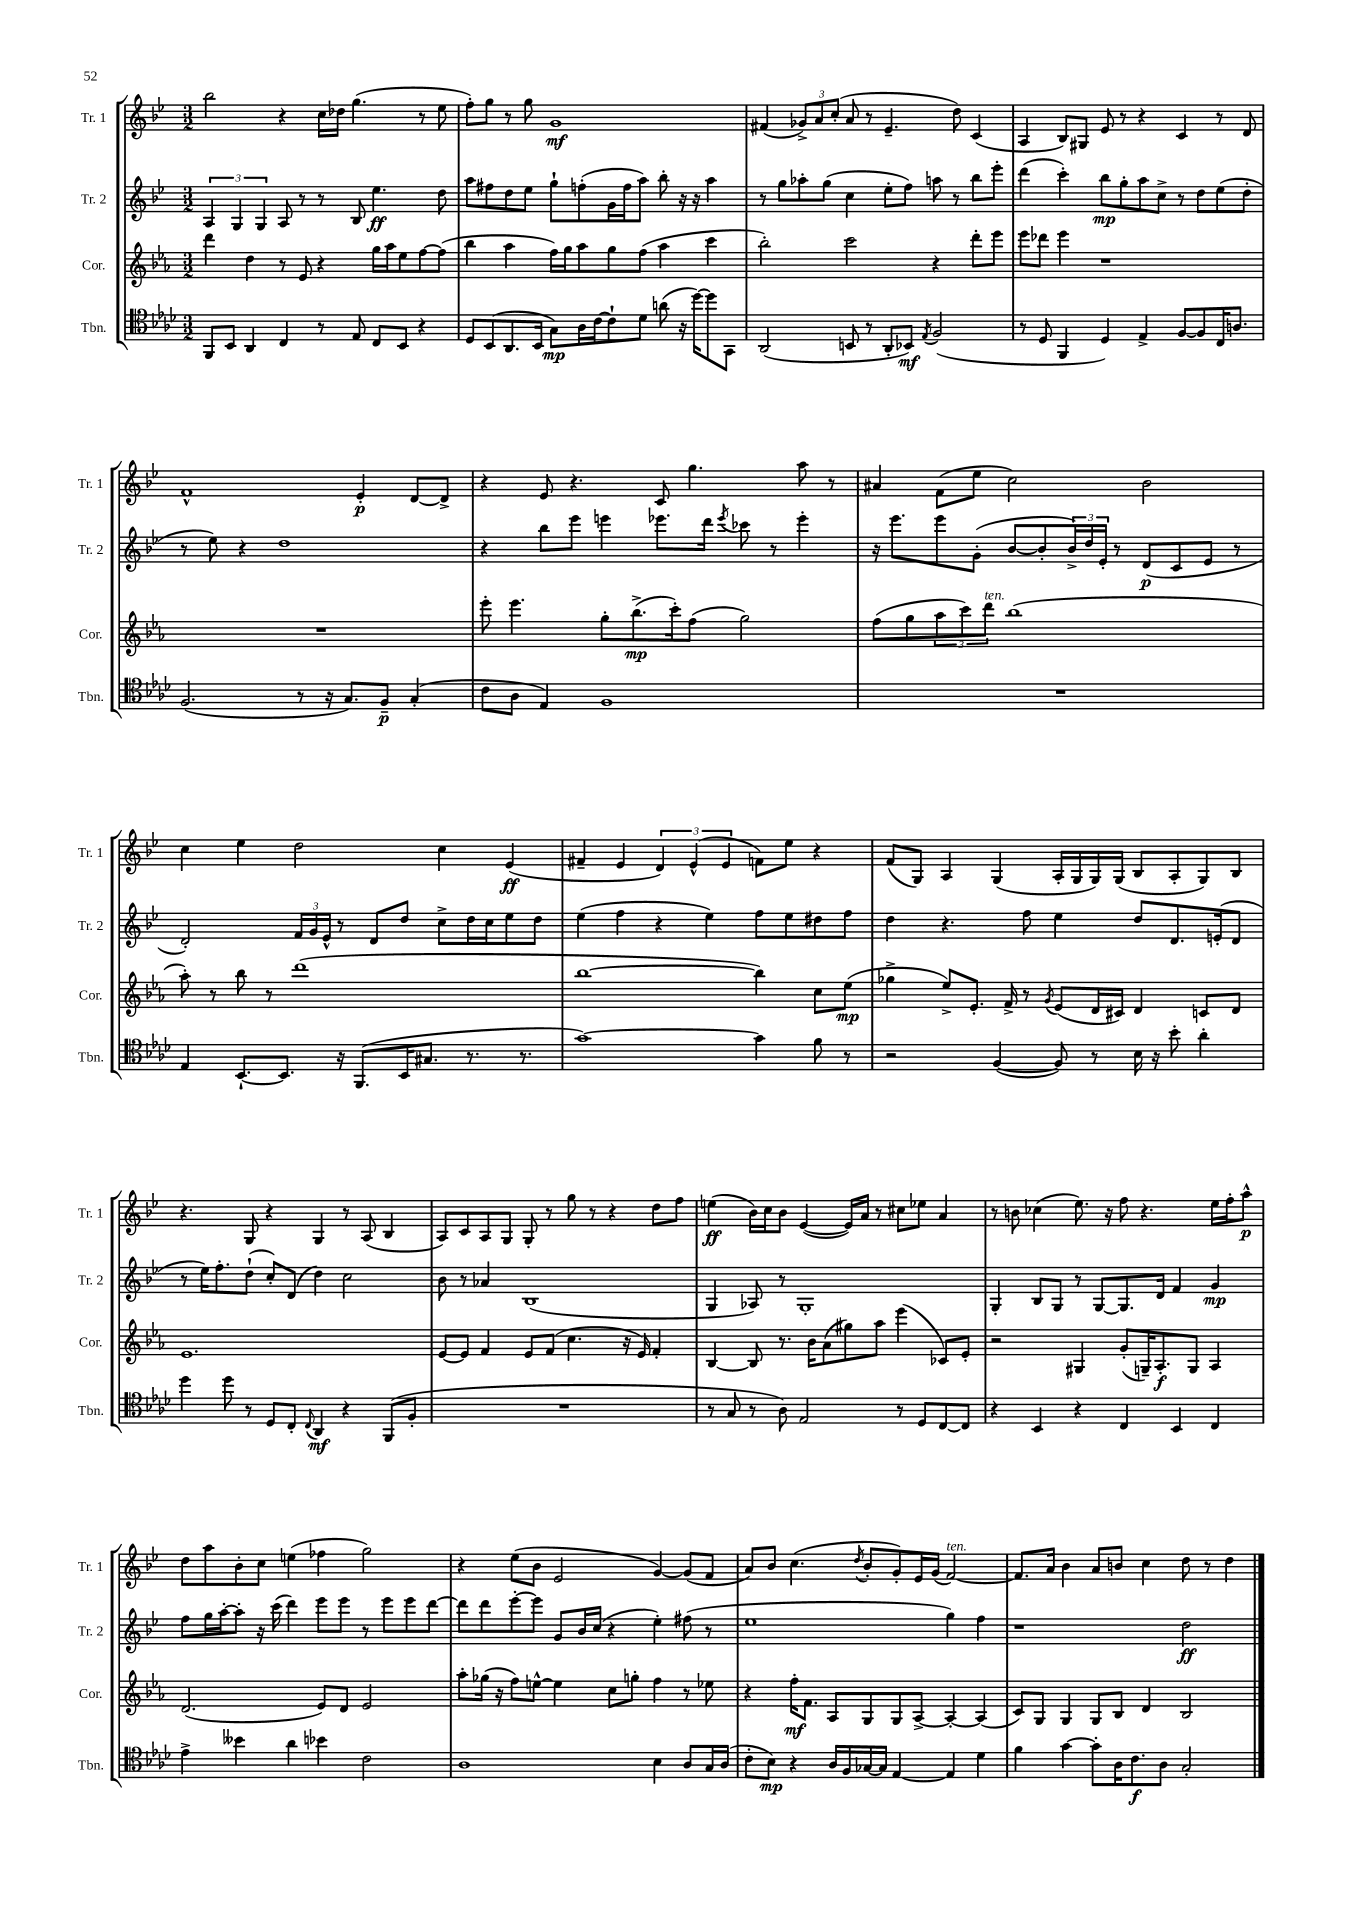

**kern	**kern	**kern	**kern
*staff4	*staff3	*staff2	*staff1
*clefC4	*clefG2	*clefG2	*clefG2
*k[b-e-a-d-]	*k[b-e-a-]	*k[b-e-]	*k[b-e-]
*M3/2	*M3/2	*M3/2	*M3/2
8FF	4ddd	6A	2bb-
8BB-	.	.	.
.	.	6G	.
4AA-	4dd	.	.
.	.	6G	.
4C	8r	8A	4r
.	8e-	8r	.
8r	4r	8r	16cc
.	.	.	16dd-
8E-	.	8B-	(4.gg
8C	16gg	4.ee-	.
.	16aa-	.	.
8BB-	8ee-	.	.
4r	[8ff	.	8r
.	(8ff]	8dd	8ee-
=	=	=	=
8D-	4bb-	8aa	8ff')
(8BB-	.	8ff#	8gg
8.AA-	4aa-	8dd	8r
.	.	8ee-	8gg
16BB-	.	.	.
8G)	16ff)	8gg`	1g
.	16gg	.	.
16A-	8aa-	(8ff'	.
[16c	.	.	.
8c`]	8gg	16g	.
.	.	16ff	.
8d-	(8ff	8aa)	.
(8a	4aa-	8bb-'	.
16r	.	16r	.
[16dd-)	.	16r	.
8dd-]	4ccc	4aa	.
8GG	.	.	.
=	=	=	=
(2AA-	2bb-')	8r	(4f#
.	.	8gg	.
.	.	8aa-'	12g-^)
.	.	.	12a
.	.	(8gg	.
.	.	.	(12cc'
8BB	2ccc	4cc	8a
8r	.	.	8r
8AA-'	.	8ee-'	4.e-~
8BB-)	.	8ff)	.
8qE-	.	.	.
(2F	4r	8aa	.
.	.	8r	8dd)
.	8ddd'	8bb-	(4c
.	8eee-	8eee-'	.
=	=	=	=
8r	8eee-	(4ddd	4A
8D-	8ddd-	.	.
4FF	4eee-	4ccc')	8B-)
.	.	.	8G#
4D-)	1r	8bb-	8e-
.	.	8gg'	8r
4E-^	.	8aa	4r
.	.	8cc^	.
[8F	.	8r	4c
8F]	.	8dd	.
16C	.	(8ee-	8r
8.A	.	.	.
.	.	8dd'	8d
=	=	=	=
(2.F	1.r	8r	1f^^
.	.	8ee-)	.
.	.	4r	.
.	.	1dd	.
8r	.	.	.
16r	.	.	.
8.G)	.	.	.
.	.	.	4e-'
8F~	.	.	.
(4G'	.	.	[8d
.	.	.	8d^]
=	=	=	=
8c	8eee-'	4r	4r
8A-	4.eee-	.	.
4E-)	.	8bb-	8e-
.	.	8eee-	4.r
1F	8gg'	4eee	.
.	(8.bb-^	.	.
.	.	8.eee-	8c
.	16ccc')	.	.
.	(8ff	.	4.gg
.	.	16ddd	.
.	.	8qeee-	.
.	2gg)	8ccc-	.
.	.	8r	.
.	.	4eee-'	8aa
.	.	.	8r
=	=	=	=
1.r	(8ff	16r	4a#
.	.	8.eee-	.
.	8gg	.	.
.	12aa-	8eee-	(8f
.	12ccc)	.	.
.	.	(8g'	8ee-
.	12ddd	.	.
.	(1bb-	[8b-	2cc)
.	.	8b-']	.
.	.	24b-^)	.
.	.	24dd	.
.	.	24e-'	.
.	.	8r	.
.	.	(8d	2b-
.	.	8c	.
.	.	8e-	.
.	.	8r	.
=	=	=	=
4E-	8aa-')	2d')	4cc
.	8r	.	.
[8.BB-`	8bb-	.	4ee-
.	8r	.	.
8.BB-]	.	.	.
.	(1ddd	24f	2dd
.	.	24g	.
.	.	24e-^^	.
16r	.	8r	.
(8.FF	.	.	.
.	.	8d	.
16BB-	.	8dd	.
8.G#	.	.	.
.	.	8cc^	4cc
8.r	.	16dd	.
.	.	16cc	.
.	.	8ee-	(4e-
8.r	.	.	.
.	.	8dd	.
=	=	=	=
[1g)	[1bb-	(4ee-	4f#~
.	.	4ff	4e-
.	.	4r	6d)
.	.	.	(6e-^^
.	.	4ee-)	.
.	.	.	6e-
4g]	4bb-])	8ff	8f)
.	.	8ee-	8ee-
8f	8cc	8dd#	4r
8r	(8ee-	8ff	.
=	=	=	=
2r	4gg-^	4dd	(8f
.	.	.	8G)
.	8ee-^)	4.r	4A
.	8.e-'	.	.
([4F	.	.	(4G
.	16f^	.	.
.	8r	8ff	.
.	8qg	.	.
8F])	(8e-	4ee-	16A'
.	.	.	16G
8r	16d	.	16G)
.	16c#)	.	(16G
16B-	4d	8dd	8B-
16r	.	.	.
8b-'	.	8.d	8A'
4a-'	8c	.	8G)
.	.	(16e'	.
.	8d	8d	8B-
=	=	=	=
4dd-	1.e-	8r	4.r
.	.	16ee-)	.
.	.	8.ff'	.
8dd-	.	.	.
8r	.	(8dd`	8G
8D-	.	8cc')	4r
8C'	.	(8d	.
8qqC	.	.	.
4AA-	.	4dd)	4G
4r	.	2cc	8r
.	.	.	(8A
(8FF	.	.	4B-
8F'	.	.	.
=	=	=	=
1.r	[8e-	8b-	8A)
.	8e-]	8r	8c
.	4f	4a-	8A
.	.	.	8G
.	8e-	(1B-	8G'
.	(8f	.	8r
.	4.cc	.	8gg
.	.	.	8r
.	.	.	4r
.	16r	.	.
.	16e-)	.	.
.	4f'	.	8dd
.	.	.	8ff
=	=	=	=
8r	[4B-	4G	(4ee
8G	.	.	.
8r	8B-]	8A-)	16b-)
.	.	.	16cc
8A-)	8.r	8r	8b-
2E-	.	1G'	([4e-
.	16b-	.	.
.	(8a-	.	.
.	8gg#)	.	16e-])
.	.	.	16a
.	8aa-	.	8r
8r	(4eee-	.	8cc#
8D-	.	.	8ee-
[8C	8c-)	.	4a
8C]	8e-'	.	.
=	=	=	=
4r	2r	4G'	8r
.	.	.	8b
4BB-	.	8B-	(4cc-
.	.	8G	.
4r	4G#	8r	8.ee-)
.	.	[8G	.
.	.	.	16r
4C	(8g'	8.G]	8ff
.	16G~)	.	4.r
.	8.A-'	16d	.
4BB-	.	4f	.
.	8G	.	.
4C	4A-	4g	16ee-
.	.	.	16ff'
.	.	.	8aa^^
=	=	=	=
4e-^	(2.d	8ff	8dd
.	.	16gg	8aa
.	.	[16aa'	.
4b--	.	8aa']	8b-'
.	.	16r	8cc
.	.	(16ccc	.
4a-	.	4ddd)	(4ee
4b-	8e-)	8eee-	4ff-
.	8d	8eee-	.
2c	2e-	8r	2gg)
.	.	8eee-	.
.	.	8eee-	.
.	.	[8ddd	.
=	=	=	=
1A-	8aa-'	8ddd]	4r
.	(16gg-	8ddd	.
.	16r	.	.
.	8ff)	[8eee-'	(8ee-
.	[8ee^^	8eee-]	8b-
.	4ee]	8g	2e-
.	.	16b-	.
.	.	(16cc	.
.	8cc	4r	.
.	8gg'	.	.
4B-	4ff	4ee-')	[4g)
8A-	8r	(8ff#	(8g]
16G	8ee-	8r	8f
(16A-	.	.	.
=	=	=	=
8c'	4r	1ee-	8a)
8B-)	.	.	8b-
4r	16ff'	.	(4.cc
.	8.f	.	.
16A-	8A-	.	.
16F	.	.	.
.	.	.	8qdd
[16G-	8G	.	8b-'
16G-]	.	.	.
[4E-	8G	.	8g')
.	[8A-^	.	16e-
.	.	.	(16g
4E-]	4A-'_	4gg)	[2f)
4d-	(4A-]	4ff	.
=	=	=	=
4f	8c)	1r	8.f]
.	8G	.	.
.	.	.	16a
[4g	4G	.	4b-
8g']	8G	.	8a
16A-	8B-	.	8b
8.c	.	.	.
.	4d	.	4cc
8A-	.	.	.
2G'	2B-	2dd	8dd
.	.	.	8r
.	.	.	4dd
==	==	==	==
*-	*-	*-	*-
